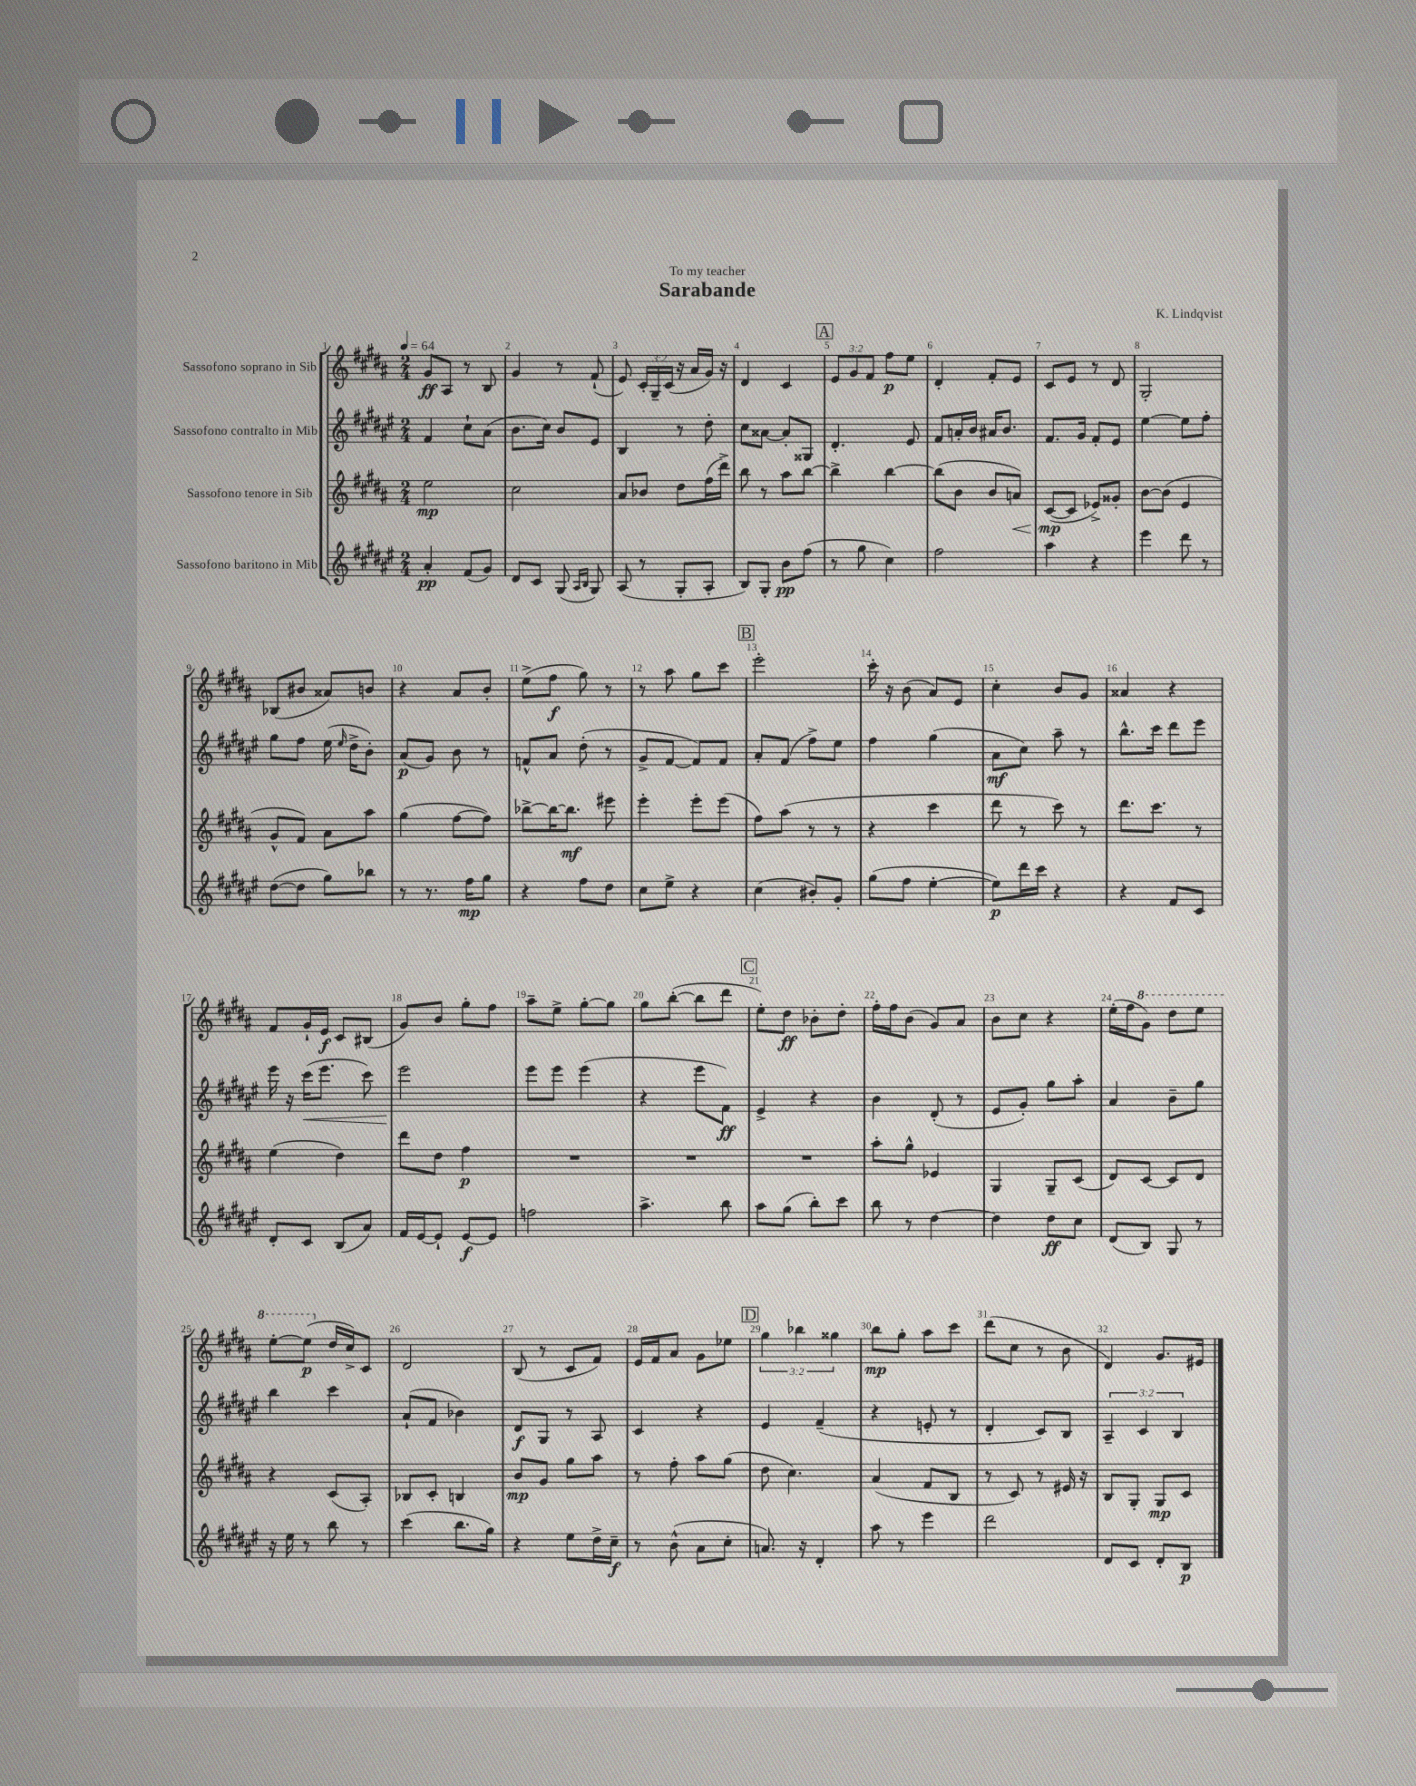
\header { title = "Sarabande" composer = "K. Lindqvist" dedication = "To my teacher" }
<<
\new StaffGroup <<
\new Staff = "s0" \with { instrumentName = "Sassofono soprano in Sib" } {
    \clef treble \key b \major \numericTimeSignature \time 2/4 \override Staff.TupletNumber.text = #tuplet-number::calc-fraction-text \tempo 4 = 64
    \autoBeamOff gis'8[\ff ais8] r8 b8 |
    gis'4 r8 fis'8-!( |
    e'8) \tuplet 3/2 { cis'16[-. gis16-- cis'16]( } r16 ais'16[ gis'16]) r16 |
    dis'4 cis'4 |
    \mark \markup { \box "A" } \tuplet 3/2 { e'8[ gis'8 fis'8] } fis''8[\p e''8] |
    dis'4-. fis'8[-. e'8] |
    cis'8[ e'8] r8 dis'8 |
    gis2-. |
    bes8[( bis'8] aisis'8[) b'8] |
    r4 ais'8[ b'8]-. |
    e''8[->( fis''8]\f gis''8) r8 |
    r8 ais''8 gis''8[ cis'''8] |
    \mark \markup { \box "B" } e'''2-. |
    cis'''16-. r16 b'8( ais'8[) e'8] |
    cis''4-. b'8[ gis'8] |
    aisis'4 r4 |
    fis'8[ gis'16-! e'16]\f cis'8[ bis8]( |
    gis'8[) b'8] gis''8[-. fis''8] |
    ais''8[-- e''8]-> gis''8[~-. gis''8] |
    gis''8[ b''8]~-.( b''8[ dis'''8] |
    \mark \markup { \box "C" } e''8[-.) dis''8]\ff bes'8[-. dis''8]-. |
    fis''16[-. fis''16 b'8]( gis'8[) ais'8] |
    b'8[ cis''8] r4 |
    e''16[-.( fis''16 \ottava #1 gis''8]) dis'''8[ e'''8] |
    e'''8[~-. e'''8]\p( \ottava #0 dis''16[ cis''16->) cis'8] |
    dis'2 |
    b8( r8 cis'8[ fis'8]) |
    e'16[ fis'16 ais'8] gis'8[ ees''8] |
    \mark \markup { \box "D" } \tuplet 3/2 { gis''4 bes''4 gisis''4 } |
    b''8[\mp gis''8]-. ais''8[ cis'''8] |
    dis'''8[( cis''8] r8 b'8 |
    dis'4) gis'8.[ eis'16] \bar "|." |
}
\new Staff = "s1" \with { instrumentName = "Sassofono contralto in Mib" } {
    \clef treble \key fis \major \numericTimeSignature \time 2/4 \override Staff.TupletNumber.text = #tuplet-number::calc-fraction-text
    \autoBeamOff fis'4 cis''8[-! ais'8]( |
    b'8.[ cis''16]) b'8[ eis'8] |
    b4 r8 dis''8-. |
    cis''8[ aisis'8]~ aisis'8[-. gisis8] |
    \mark \markup { \box "A" } dis'4.-. eis'8 |
    fis'8[ a'16-. b'16] ais'16[ b'8.] |
    fis'8.[ gis'16] fis'8[-. eis'8] |
    eis''4~ eis''8[ fis''8]-. |
    gis''8[ fis''8] eis''16( \grace { eis''16 } dis''16[-> b'8]-.) |
    ais'8[\p( gis'8]) b'8 r8 |
    f'8[-^ ais'8] dis''8-.( r8 |
    gis'8[-> fis'8]~ fis'8[) fis'8] |
    \mark \markup { \box "B" } ais'8[-. fis'8]( fis''8[->) eis''8] |
    fis''4 gis''4( |
    ais'8[\mf cis''8]) ais''8-- r8 |
    b''8.[-^ cis'''16] dis'''8[ eis'''8] |
    eis'''16 r16 cis'''16[\<( eis'''8.] cis'''8) |
    eis'''2\! |
    eis'''8[ eis'''8] eis'''4( |
    r4 eis'''8[ fis'8]\ff) |
    \mark \markup { \box "C" } eis'4-> r4 |
    b'4 dis'8-.( r8 |
    eis'8[ gis'8]-.) gis''8[ ais''8]-. |
    ais'4 b'8[-- gis''8] |
    b''4 cis'''4 |
    ais'8[-!( fis'8] bes'4) |
    dis'8[\f gis8] r8 ais8 |
    cis'4 r4 |
    \mark \markup { \box "D" } eis'4 fis'4--( |
    r4 e'8-. r8 |
    dis'4-. cis'8[) b8] |
    \tuplet 3/2 { ais4-- cis'4 b4 } \bar "|." |
}
\new Staff = "s2" \with { instrumentName = "Sassofono tenore in Sib" } {
    \clef treble \key b \major \numericTimeSignature \time 2/4
    \autoBeamOff e''2\mp |
    cis''2 |
    ais'8[ bes'8] dis''8[ fis''16( dis'''16]->) |
    b''8 r8 ais''8[ b''8]~ |
    \mark \markup { \box "A" } b''4-> b''4~ |
    b''8[( b'8] b'8[ a'8]\<) |
    cis'8[~\mp\!( cis'8] ees'8[->) gisis'8]-. |
    b'8[~ b'8]( e'4 |
    gis'8[-^ fis'8]) ais'8[ ais''8] |
    gis''4( fis''8[~ fis''8]) |
    bes''8[~-> bes''16~ bes''8.]\mf eis'''8 |
    e'''4-. e'''8[-. e'''8]( |
    \mark \markup { \box "B" } fis''8[) ais''8]( r8 r8 |
    r4 cis'''4 |
    dis'''8 r8 cis'''8) r8 |
    dis'''8.[ cis'''8.] r8 |
    e''4( dis''4) |
    dis'''8[ dis''8] fis''4\p |
    R2 |
    R2 |
    \mark \markup { \box "C" } R2 |
    ais''8[-. gis''8]-^ ees'4 |
    gis4 gis8[-- cis'8]( |
    dis'8[) cis'8]~ cis'8[ dis'8] |
    r4 cis'8[( ais8]-.) |
    bes8[ cis'8]-. b4 |
    b'8[\mp gis'8] gis''8[ ais''8] |
    r8 fis''8-. ais''8[ gis''8]( |
    \mark \markup { \box "D" } dis''8 cis''4.) |
    ais'4( fis'8[ b8] |
    r8 cis'8) r8 eis'16 r16 |
    b8[ gis8]-. gis8[\mp cis'8] \bar "|." |
}
\new Staff = "s3" \with { instrumentName = "Sassofono baritono in Mib" } {
    \clef treble \key fis \major \numericTimeSignature \time 2/4
    \autoBeamOff ais'4-.\pp fis'8[( gis'8]) |
    dis'8[ cis'8] gis8( \grace { ais16[ b16] } gis8) |
    ais8( r8 gis8[-. ais8]-. |
    b8[) gis8]-. b'8[\pp fis''8]( |
    \mark \markup { \box "A" } r8 gis''8 cis''4) |
    fis''2 |
    ais''4 r4 |
    eis'''4 dis'''8 r8 |
    dis''8[~( dis''8] gis''8[) bes''8] |
    r8 r8. fis''16[\mp gis''8] |
    r4 fis''8[ dis''8] |
    cis''8[ eis''8]-> r4 |
    \mark \markup { \box "B" } cis''4( bis'8[-.) gis'8]-. |
    gis''8[( fis''8] eis''4~-. |
    eis''8[\p) dis'''16 cis'''16] r4 |
    r4 fis'8[ cis'8] |
    dis'8[-. cis'8] b8[( ais'8]) |
    fis'16[ eis'16~ eis'8]-! eis'8[~\f eis'8] |
    f''2 |
    ais''4.-> b''8 |
    \mark \markup { \box "C" } ais''8[ gis''8]( b''8[-.) cis'''8] |
    b''8 r8 dis''4~ |
    dis''4 dis''8[\ff cis''8] |
    dis'8[( b8]) gis8 r8 |
    r16 eis''16 r8 b''8 r8 |
    cis'''4( b''8.[ gis''16]) |
    r4 eis''8[ dis''16-> cis''16]--\f |
    r8 b'8-^( ais'8[ cis''8]-. |
    \mark \markup { \box "D" } a'8.) r16 dis'4-. |
    ais''8 r8 eis'''4 |
    dis'''2 |
    dis'8[ cis'8] dis'8[-. b8]\p \bar "|." |
}
>>
>>
\layout { \context { \Score \override BarNumber.break-visibility = ##(#f #t #t) barNumberVisibility = #all-bar-numbers-visible } }
